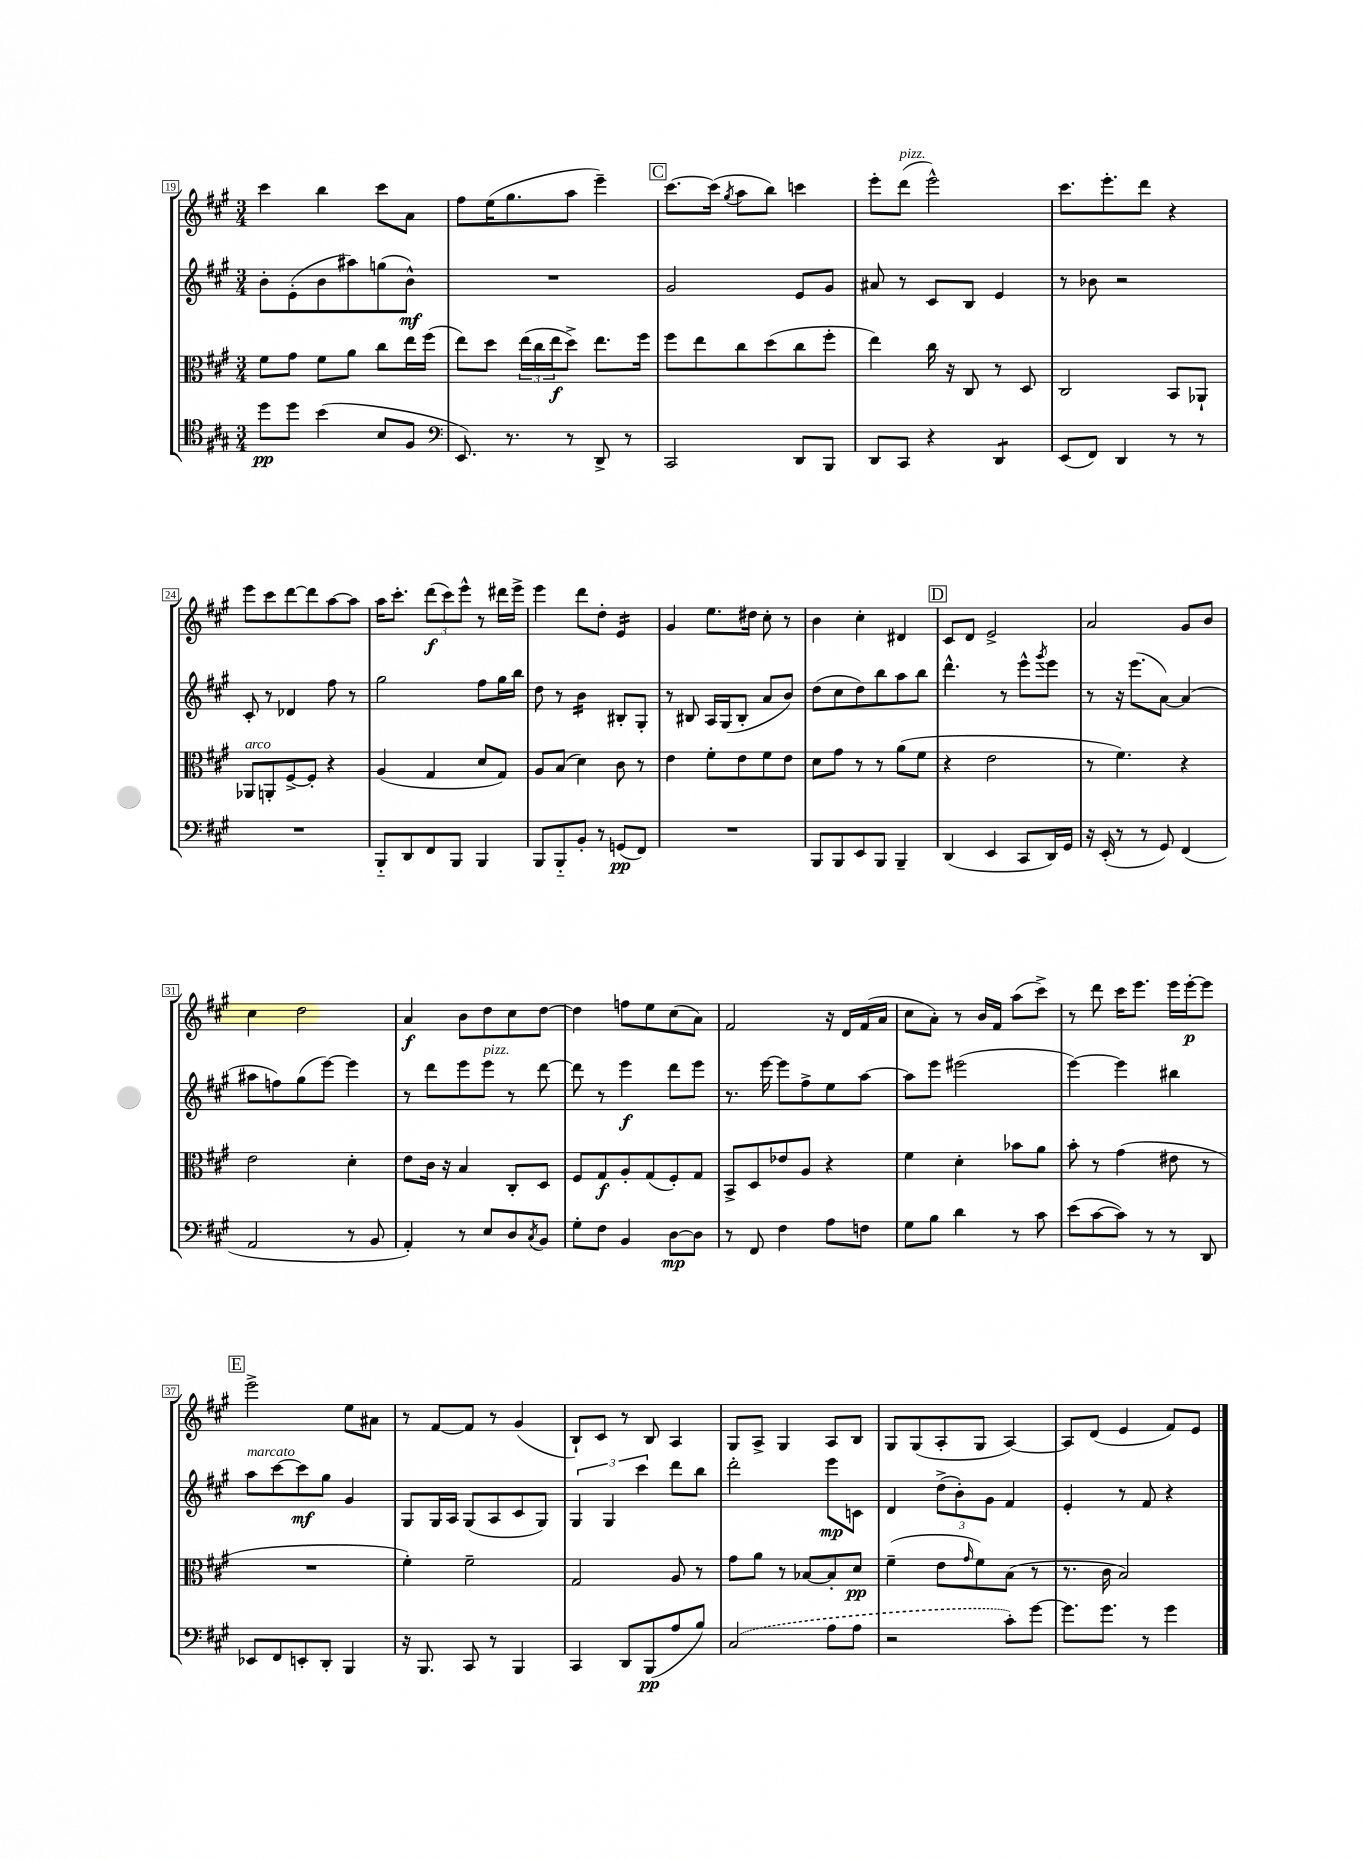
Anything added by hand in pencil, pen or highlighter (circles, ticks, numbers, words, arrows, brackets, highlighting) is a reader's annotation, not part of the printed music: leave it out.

**kern	**dynam	**kern	**dynam	**kern	**dynam	**kern	**dynam
*part4	*part4	*part3	*part3	*part2	*part2	*part1	*part1
*staff4	*staff4	*staff3	*staff3	*staff2	*staff2	*staff1	*staff1
*clefC4	*	*clefC3	*	*clefG2	*	*clefG2	*
*k[f#c#g#]	*	*k[f#c#g#]	*	*k[f#c#g#]	*	*k[f#c#g#]	*
*M3/4	*	*M3/4	*	*M3/4	*	*M3/4	*
=19	=19	=19	=19	=19	=19	=19	=19
8dd\L	pp	8f#\L	.	8b'\L	.	4ccc#\	.
8dd\J	.	8g#\J	.	(8e'\	.	.	.
(4b\	.	8f#\L	.	8b\	.	4bb\	.
.	.	8a\J	.	8aa#X\)	.	.	.
8B/L	.	8cc#\L	.	(8ggn\	.	8ccc#\L	.
8F#/J	.	16ee\L	.	8b^^\J)	mf	8a\J	.
.	.	(16ff#\JJ	.	.	.	.	.
=20	=20	=20	=20	=20	=20	=20	=20
*clefF4	*	*	*	*	*	*	*
8.EE/)	.	8ee\L)	.	2.r	.	8ff#\L	.
.	.	8dd\J	.	.	.	(16ee\K	.
8.r	.	.	.	.	.	8.gg#\	.
.	.	(24ee\LL	.	.	.	.	.
.	.	24cc#\	.	.	.	.	.
.	.	24ee\J	f	.	.	.	.
8r	.	8dd^\J)	.	.	.	8aa\J	.
8DD^/	.	8.ee\L	.	.	.	4eee~\)	.
8r	.	.	.	.	.	.	.
.	.	16ff#\Jk	.	.	.	.	.
!!LO:REH:place=s1:t=C
=21	=21	=21	=21	=21	=21	=21	=21
2CC#/	.	8ff#\L	.	2g#/	.	[8.ccc#\L	.
.	.	8ee\	.	.	.	.	.
.	.	.	.	.	.	(16ccc#\Jk]	.
.	.	.	.	.	.	8qgg#/	.
.	.	8cc#\	.	.	.	8aa\L	.
.	.	(8dd\	.	.	.	8bb\J)	.
8DD/L	.	8cc#\	.	8e/L	.	4cccn\	.
8BBB/J	.	8ff#'\J	.	8g#/J	.	.	.
=22	=22	=22	=22	=22	=22	=22	=22
8DD/L	.	4ee\)	.	8a#X/	.	8eee'\L	.
!	!	!	!	!	!	!LO:TX:a:i:t=pizz.	!
8CC#/J	.	.	.	8r	.	(8ddd\J	.
4r	.	16cc#\	.	8c#/L	.	2eee^^\)	.
.	.	16r	.	.	.	.	.
.	.	8C#/	.	8B/J	.	.	.
*tremolo	*	*	*	*	*	*	*
8DD/L	.	8r	.	4e/	.	.	.
8DD/J	.	8D/	.	.	.	.	.
*Xtremolo	*	*	*	*	*	*	*
=23	=23	=23	=23	=23	=23	=23	=23
(8EE/L	.	2C#/	.	8r	.	8.ccc#\L	.
8FF#/J)	.	.	.	8b-X\	.	.	.
.	.	.	.	.	.	8.eee'\	.
4DD/	.	.	.	2r	.	.	.
.	.	.	.	.	.	8ddd\J	.
8r	.	8BB/L	.	.	.	4r	.
8r	.	8AA-X`/J	.	.	.	.	.
!!LO:LB:g=z
=24	=24	=24	=24	=24	=24	=24	=24
!	!	!LO:TX:a:i:t=arco	!	!	!	!	!
2.r	.	8AA-X/L	.	8c#'/	.	8eee\L	.
.	.	8AAn'/	.	8r	.	8ccc#\	.
.	.	[8F#^/	.	4d-X/	.	[8ddd\	.
.	.	8F#'/J]	.	.	.	8ddd\]	.
.	.	4r	.	8ff#\	.	[8aa\	.
.	.	.	.	8r	.	8aa\J]	.
=25	=25	=25	=25	=25	=25	=25	=25
8BBB/L	.	(4A/	.	2gg#\	.	16aa\KL	.
.	.	.	.	.	.	8.ccc#'\J	.
8DD/	.	.	.	.	.	.	.
8FF#/	.	4G#/	.	.	.	(12ddd\L	f
.	.	.	.	.	.	12ccc#\)	.
8BBB/J	.	.	.	.	.	.	.
.	.	.	.	.	.	12eee^^\J	.
4BBB/	.	8d/L	.	8ff#\L	.	8r	.
.	.	8G#/J)	.	16gg#\L	.	16ddd#X\LL	.
.	.	.	.	16bb\JJ	.	16eee^\JJ	.
=26	=26	=26	=26	=26	=26	=26	=26
8BBB/L	.	8A/L	.	8dd\	.	4eee\	.
8BBB/	.	(8B/J	.	8r	.	.	.
*	*	*	*	*tremolo	*	*	*
8BB'/J	.	4d\)	.	16b\LL	.	8ddd\L	.
.	.	.	.	16b\	.	.	.
8r	.	.	.	16b\	.	8dd'\J	.
.	.	.	.	16b\JJ	.	.	.
*	*	*	*	*Xtremolo	*	*	*
*	*	*	*	*	*	*tremolo	*
(8GGn/L	pp	8c#\	.	8B#X'/L	.	16e/LL	.
.	.	.	.	.	.	16e/	.
8FF#/J)	.	8r	.	8G#'/J	.	16e/	.
.	.	.	.	.	.	16e/JJ	.
*	*	*	*	*	*	*Xtremolo	*
=27	=27	=27	=27	=27	=27	=27	=27
2.r	.	4e\	.	8r	.	4g#/	.
.	.	.	.	8B#X/	.	.	.
.	.	8f#'\L	.	16A/LL	.	8.ee\L	.
.	.	.	.	(16G#/J	.	.	.
.	.	8e\	.	8B#'/J	.	.	.
.	.	.	.	.	.	16dd#X\Jk	.
.	.	8f#\	.	8a/L	.	8cc#'\	.
.	.	8e\J	.	8b/J)	.	8r	.
=28	=28	=28	=28	=28	=28	=28	=28
8BBB/L	.	8d\L	.	(8dd\L	.	4b\	.
8BBB/	.	8g#\J	.	8cc#\	.	.	.
8EE/	.	8r	.	8dd\)	.	4cc#'\	.
8BBB/J	.	8r	.	8bb\	.	.	.
4BBB~/	.	(8a\L	.	8aa\	.	4d#X/	.
.	.	8f#\J	.	8bb\J	.	.	.
!!LO:REH:place=s1:t=D
=29	=29	=29	=29	=29	=29	=29	=29
(4DD/	.	4r	.	4.ddd^^\	.	8c#/L	.
.	.	.	.	.	.	8d/J	.
4EE/	.	2e\	.	.	.	2e^/	.
.	.	.	.	8r	.	.	.
8CC#/L	.	.	.	8eee^^\L	.	.	.
.	.	.	.	8qggg#/	.	.	.
16DD/L)	.	.	.	8eee\J	.	.	.
16GG#/JJ	.	.	.	.	.	.	.
=30	=30	=30	=30	=30	=30	=30	=30
16r	.	8r	.	8r	.	2a/	.
(16EE'/	.	.	.	.	.	.	.
8r	.	4.f#\)	.	16r	.	.	.
.	.	.	.	(8.eee\L	.	.	.
8r	.	.	.	.	.	.	.
8GG#/)	.	.	.	[8a\J)	.	.	.
(4FF#/	.	4r	.	(4a/]	.	8g#/L	.
.	.	.	.	.	.	8b/J	.
!!LO:LB:g=z
=31	=31	=31	=31	=31	=31	=31	=31
2AA/	.	2e\	.	8aa#X\L	.	4cc#\	.
.	.	.	.	8ffn\)	.	.	.
.	.	.	.	(8gg#\	.	2dd\	.
.	.	.	.	[8eee\J)	.	.	.
8r	.	4d'\	.	4eee\]	.	.	.
8BB/	.	.	.	.	.	.	.
=32	=32	=32	=32	=32	=32	=32	=32
4AA'/)	.	8e\L	.	8r	.	4a/	f
.	.	16c#\Jk	.	8ddd\L	.	.	.
.	.	16r	.	.	.	.	.
8r	.	4B/	.	8eee\	.	8b\L	.
!	!	!	!	!LO:TX:a:i:t=pizz.	!	!	!
8E/L	.	.	.	8eee\J	.	8dd\	.
8D/	.	8C#'/L	.	8r	.	8cc#\	.
8qC#/	.	.	.	.	.	.	.
8BB/J	.	8D/J	.	[8ddd\	.	[8dd\J	.
=33	=33	=33	=33	=33	=33	=33	=33
8G#'\L	.	8F#/L	.	8ddd\]	.	4dd\]	.
8F#\J	.	8G#/	f	8r	.	.	.
4BB/	.	8A'/	.	4eee\	f	8ffn\L	.
.	.	(8G#/	.	.	.	8ee\	.
[8D\L	mp	8F#'/)	.	8ddd\L	.	(8cc#\	.
8D\J]	.	8G#/J	.	8eee\J	.	8a\J)	.
=34	=34	=34	=34	=34	=34	=34	=34
8r	.	8BB^/L	.	8.r	.	2f#/	.
8FF#/	.	8D/	.	.	.	.	.
.	.	.	.	[16eee\	.	.	.
4F#\	.	8e-X/	.	8eee\L]	.	.	.
.	.	8A/J	.	8ff#^\	.	.	.
8A\L	.	4r	.	8ee\	.	16r	.
.	.	.	.	.	.	16d/LL	.
8Fn\J	.	.	.	[8aa\J	.	(16f#/	.
.	.	.	.	.	.	16a/JJ	.
=35	=35	=35	=35	=35	=35	=35	=35
8G#\L	.	4f#\	.	8aa\L]	.	8cc#\L	.
8B\J	.	.	.	8eee\J	.	8a'\J)	.
4d\	.	4d'\	.	(2eee#X\	.	8r	.
.	.	.	.	.	.	16b/LL	.
.	.	.	.	.	.	16f#/JJ	.
8r	.	8b-X\L	.	.	.	(8aa\L	.
8c#\	.	8a\J	.	.	.	8ccc#^\J)	.
=36	=36	=36	=36	=36	=36	=36	=36
(8e\L	.	8b'\	.	[4eee\)	.	8r	.
[8c#\	.	8r	.	.	.	8ddd\	.
8c#\J])	.	(4g#\	.	4eee\]	.	16ccc#\KL	.
.	.	.	.	.	.	8.eee\J	.
8r	.	.	.	.	.	.	.
8r	.	8e#X\	.	4bb#X\	.	16eee\LL	.
.	.	.	.	.	.	[16eee'\J	p
8DD/	.	8r	.	.	.	8eee\J]	.
!!LO:LB:g=z
!!LO:REH:place=s1:t=E
=37	=37	=37	=37	=37	=37	=37	=37
!	!	!	!	!LO:TX:a:i:t=marcato	!	!	!
8EE-X/L	.	2.r	.	8aa\L	.	2eee^\	.
8FF#/	.	.	.	[8ccc#\	.	.	.
8EEn'/	.	.	.	8ccc#\]	mf	.	.
8DD'/J	.	.	.	8gg#\J	.	.	.
4BBB/	.	.	.	4g#/	.	8ee\L	.
.	.	.	.	.	.	8a#X\J	.
=38	=38	=38	=38	=38	=38	=38	=38
16r	.	4f#'\)	.	8G#/L	.	8r	.
8.BBB/	.	.	.	.	.	.	.
.	.	.	.	16G#/L	.	[8f#/L	.
.	.	.	.	16A/JJ	.	.	.
8CC#/	.	2f#~\	.	(8G#/L	.	8f#/J]	.
8r	.	.	.	8A/	.	8r	.
4BBB/	.	.	.	8c#/	.	(4g#/	.
.	.	.	.	8G#/J)	.	.	.
=39	=39	=39	=39	=39	=39	=39	=39
4CC#/	.	2G#/	.	6G#/	.	8B`/L)	.
.	.	.	.	.	.	8c#/J	.
.	.	.	.	6G#/	.	.	.
8DD/L	.	.	.	.	.	8r	.
.	.	.	.	6ccc#\	.	.	.
(8BBB/	pp	.	.	.	.	8B/	.
8A/	.	8A/	.	8ddd\L	.	4A/	.
8B/J)	.	8r	.	8bb\J	.	.	.
=40	=40	=40	=40	=40	=40	=40	=40
(2C#/	.	8g#\L	.	2ddd'\	.	8G#/L	.
.	.	8a\J	.	.	.	8A^/J	.
.	.	8r	.	.	.	4G#/	.
.	.	[8B-X/L	.	.	.	.	.
8A\L	.	8B-'/]	.	8eee\L	mp	8A/L	.
8A\J	.	8d/J	pp	8cn\J	.	8B/J	.
=41	=41	=41	=41	=41	=41	=41	=41
2r	.	(4f#~\	.	4d/	.	8G#/L	.
.	.	.	.	.	.	(8G#/	.
.	.	8e\L	.	(12dd^\L	.	8A'/	.
.	.	.	.	12b'\)	.	.	.
.	.	16qqg#/	.	.	.	.	.
.	.	8f#\)	.	.	.	8G#/J	.
.	.	.	.	12g#\J	.	.	.
8c#'\L)	.	(8B\J	.	4f#/	.	[4A/)	.
[8g#\J	.	8r	.	.	.	.	.
=42	=42	=42	=42	=42	=42	=42	=42
8.g#\L]	.	8.r	.	4e'/	.	8A/L]	.
.	.	.	.	.	.	(8d/J	.
8.g#\J	.	16c#\	.	.	.	.	.
.	.	2B/)	.	8r	.	4e/	.
8r	.	.	.	8f#/	.	.	.
4g#\	.	.	.	4r	.	8f#/L)	.
.	.	.	.	.	.	8e/J	.
==	==	==	==	==	==	==	==
*-	*-	*-	*-	*-	*-	*-	*-
